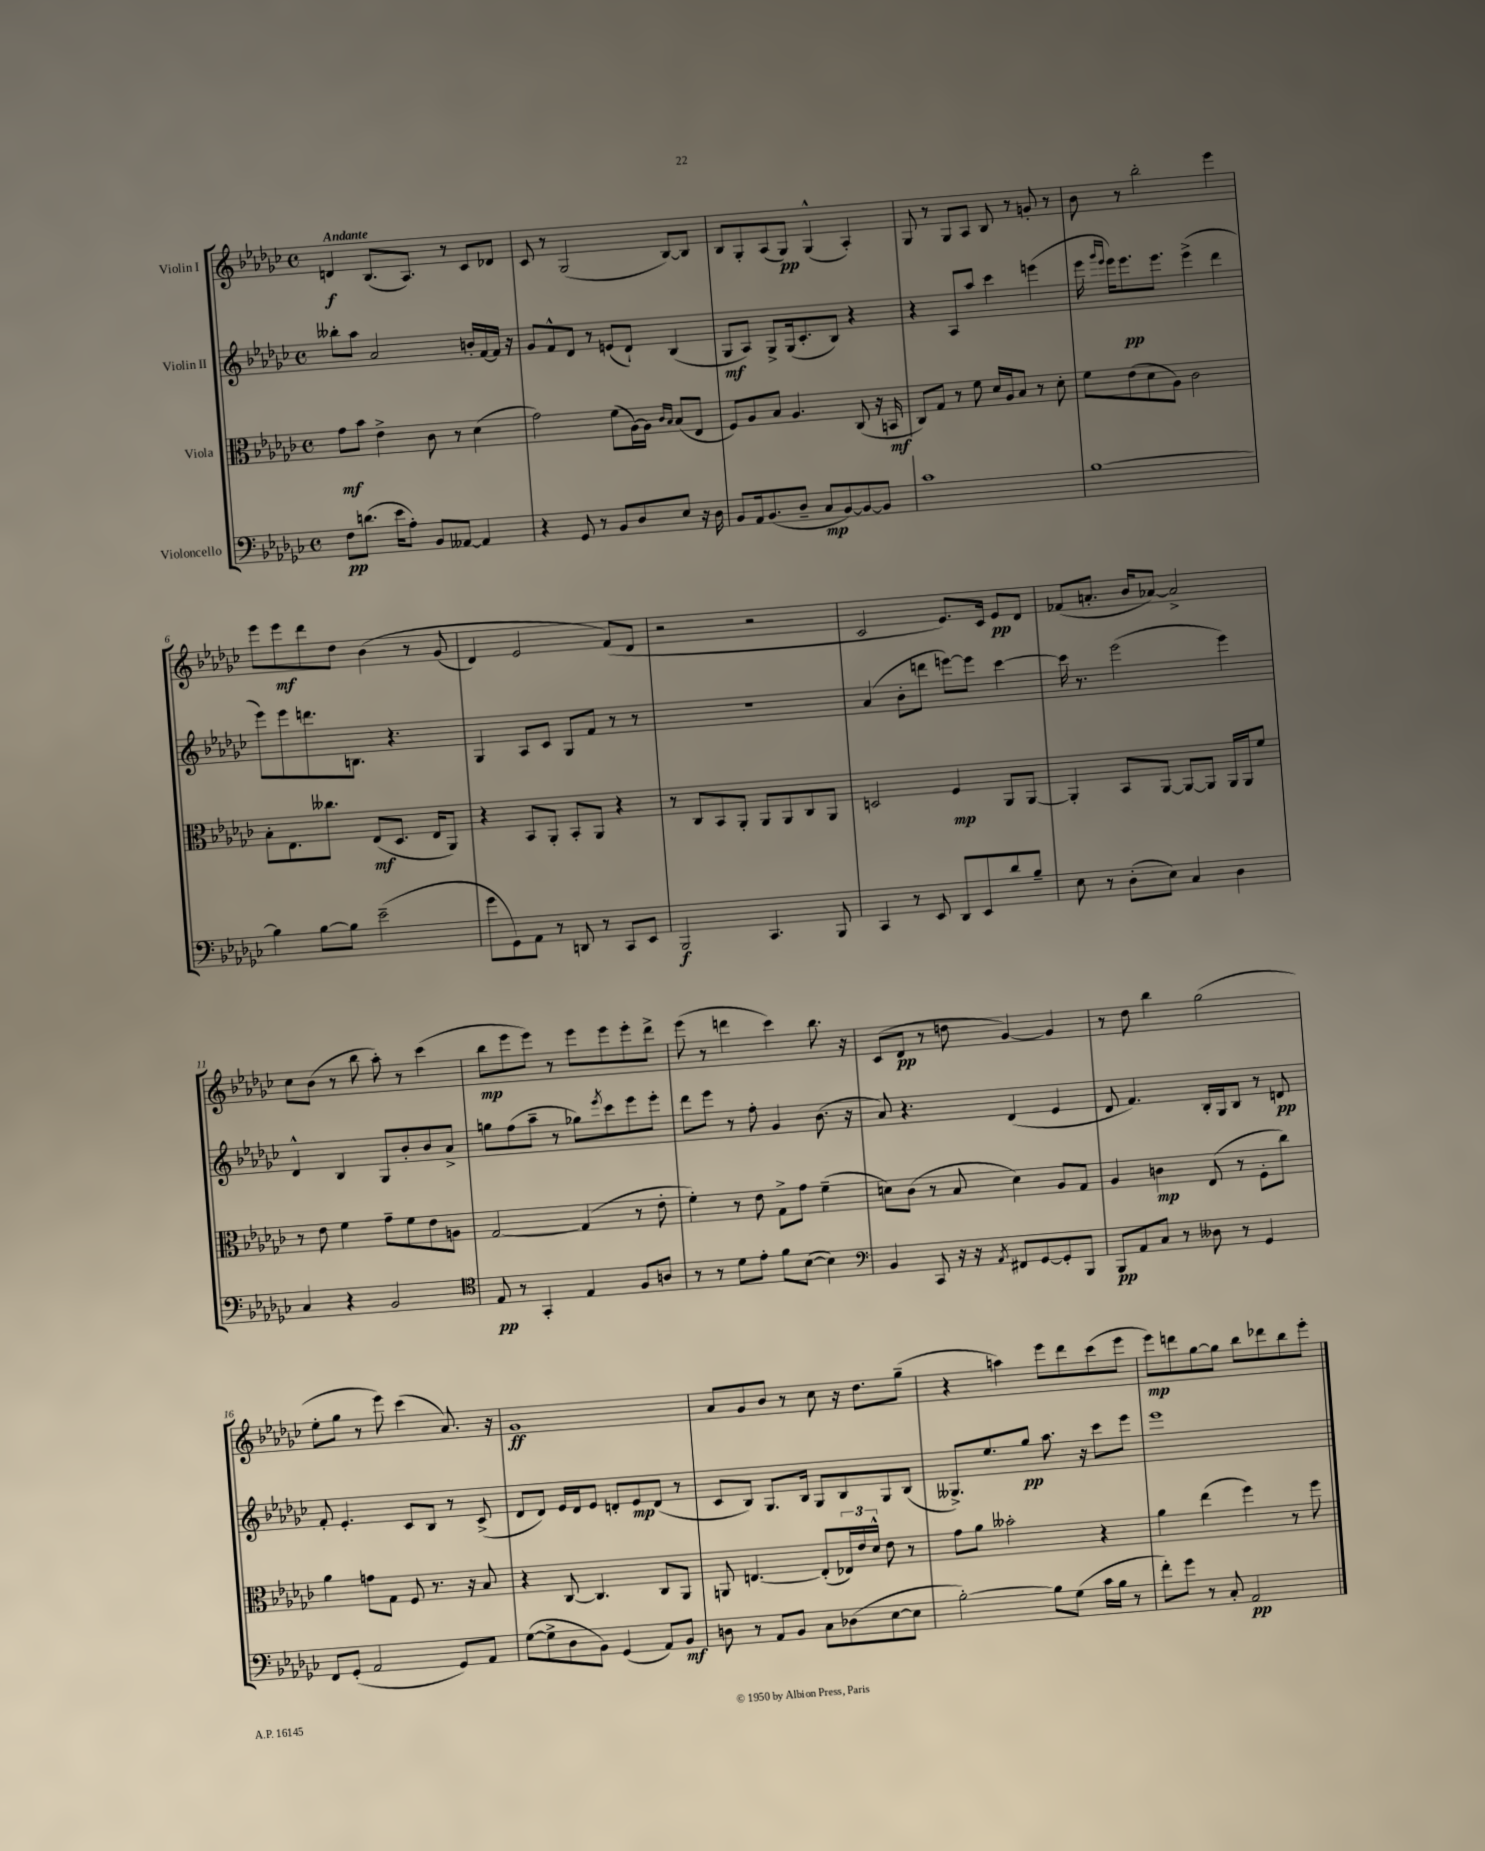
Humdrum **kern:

**kern	**dynam	**kern	**dynam	**kern	**dynam	**kern	**dynam
*part4	*part4	*part3	*part3	*part2	*part2	*part1	*part1
*staff4	*staff4	*staff3	*staff3	*staff2	*staff2	*staff1	*staff1
*I"Violoncello	*	*I"Viola	*	*I"Violin II	*	*I"Violin I	*
*clefF4	*	*clefC3	*	*clefG2	*	*clefG2	*
*k[b-e-a-d-g-c-]	*	*k[b-e-a-d-g-c-]	*	*k[b-e-a-d-g-c-]	*	*k[b-e-a-d-g-c-]	*
*M4/4	*	*M4/4	*	*M4/4	*	*M4/4	*
*met(c)	*	*met(c)	*	*met(c)	*	*met(c)	*
=1	=1	=1	=1	=1	=1	=1	=1
!	!	!	!	!	!	!LO:TX:a:B:t=Andante	!
8F\L	pp	8g-\L	mf	8bb--X'\L	.	4dn/	f
(8.dn\J	.	8b-\J	.	8aa-\J	.	.	.
.	.	4e-^\	.	2a-/	.	(8.B-/L	.
16e-\KL	.	.	.	.	.	.	.
8A-'\J)	.	.	.	.	.	.	.
.	.	.	.	.	.	8.A-/J)	.
8BB-/L	.	8c-\	.	.	.	.	.
[8AA--X/J	.	8r	.	.	.	8r	.
4AA--/]	.	(4d-\	.	16bn'/LL	.	8c-/L	.
.	.	.	.	[16f/	.	.	.
.	.	.	.	16f/JJ]	.	8d-X/J	.
.	.	.	.	16r	.	.	.
=2	=2	=2	=2	=2	=2	=2	=2
4r	.	2g-\)	.	8g-/L	.	8c-/	.
.	.	.	.	8f^^/	.	8r	.
8GG-/	.	.	.	8d-/J	.	(2G-/	.
8r	.	.	.	8r	.	.	.
8BB-/L	.	(8f\L	.	(8en/L	.	.	.
8D-/	.	[16A-\L)	.	8d-`/J)	.	.	.
.	.	16A-\JJ]	.	.	.	.	.
.	.	16qqc-/LL	.	.	.	.	.
.	.	16qqB-/JJ	.	.	.	.	.
8E-/J	.	(8B-/L	.	(4B-/	.	[8B-/L)	.
16r	.	8E-/J	.	.	.	8B-/J]	.
16D-\	.	.	.	.	.	.	.
=3	=3	=3	=3	=3	=3	=3	=3
8BB-/L	.	8F/L)	.	8G-/L	mf	8B-/L	.
16AA-/k	.	8A-/	.	8A-/J)	.	8G-'/	.
(8.BB-/	.	.	.	.	.	.	.
.	.	8B-/J	.	8G-^/L	.	(8A-/	.
8D-~/J	.	4.A-/	.	(16G-/k	.	8G-/J)	pp
.	.	.	.	8.c-'/	.	.	.
8C-/L	mp	.	.	.	.	(4G-^^/	.
[8BB-/)	.	.	.	8B-/J)	.	.	.
8BB-/_	.	(8C-/	.	4r	.	4A-'/)	.
8BB-/J]	.	16r	.	.	.	.	.
.	.	16BBn/	mf	.	.	.	.
=4	=4	=4	=4	=4	=4	=4	=4
1c-	.	8C-/L)	.	4r	.	8G-/	.
.	.	8G-/J	.	.	.	8r	.
.	.	8r	.	8A-/L	.	8G-/L	.
.	.	8f\	.	8aa-/J	.	8A-/J	.
.	.	16d-/LL	.	4ccc-\	.	8B-/	.
.	.	16A-/J	.	.	.	.	.
.	.	8B-/J	.	.	.	8r	.
.	.	8r	.	(4eeen\	.	8gn'/	.
.	.	8d-'\	.	.	.	8r	.
=5	=5	=5	=5	=5	=5	=5	=5
[1B-	.	8f\L	.	16eee-\	.	8b-\	.
.	.	.	.	16qqggg-/LL	.	.	.
.	.	.	.	16qqeee-/JJ	.	.	.
.	.	.	.	16eee-\KL)	.	.	.
.	.	(8e-\	.	8.eee-\	pp	8r	.
.	.	8d-\	.	.	.	2bb-'\	.
.	.	.	.	8.eee-\J	.	.	.
.	.	8A-\J)	.	.	.	.	.
.	.	2c-\	.	(4eee-^\	.	.	.
.	.	.	.	4ddd-\	.	4eee-\	.
!!LO:LB:g=z
=6	=6	=6	=6	=6	=6	=6	=6
4B-\]	.	8B-'\L	.	8eee-\L)	.	8eee-\L	.
.	.	8.E-\	.	8eee-\	.	8eee-\	mf
[8B-\L	.	.	.	8.dddn\	.	8ddd-\	.
.	.	8.cc--X\J	.	.	.	.	.
8B-\J]	.	.	.	.	.	8dd-\J	.
.	.	.	.	8.Bn\J	.	.	.
(2e-~\	.	(8E-/L	mf	.	.	(4b-\	.
.	.	8.D-/J	.	4.r	.	.	.
.	.	.	.	.	.	8r	.
.	.	16E-/KL	.	.	.	.	.
.	.	8AA-/J)	.	.	.	(8g-/	.
=7	=7	=7	=7	=7	=7	=7	=7
8g-\L	.	4r	.	4G-/	.	4d-/)	.
8GG-\)	.	.	.	.	.	.	.
8AA-\J	.	8BB-/L	.	8A-/L	.	2e-/	.
8r	.	8AA-'/J	.	8c-/J	.	.	.
8DDn/	.	8BB-'/L	.	8G-/L	.	.	.
8r	.	8AA-/J	.	8f/J	.	.	.
8CC-/L	.	4r	.	8r	.	(8f/L)	.
8EE-/J	.	.	.	8r	.	8d-/J	.
=8	=8	=8	=8	=8	=8	=8	=8
2BBB-/	f	8r	.	1r	.	2r	.
.	.	8C-/L	.	.	.	.	.
.	.	8BB-/	.	.	.	.	.
.	.	8AA-'/J	.	.	.	.	.
4.CC-/	.	8AA-/L	.	.	.	2r	.
.	.	8AA-/	.	.	.	.	.
.	.	8C-/	.	.	.	.	.
8BBB-/	.	8AA-/J	.	.	.	.	.
=9	=9	=9	=9	=9	=9	=9	=9
4CC-/	.	2Dn/	.	(4a-/	.	2c-/	.
8r	.	.	.	8b-'\L	.	.	.
8EE-/	.	.	.	8dddn\J	.	.	.
8DD-/L	.	4F/	mp	[8eeen\L)	.	8.e-/L)	.
8EE-/	.	.	.	8eee\J]	.	.	.
.	.	.	.	.	.	16c-/Jk	.
8d-/	.	8AA-/L	.	[4ccc-\	.	8e-/L	pp
8B-~/J	.	[8AA-/J	.	.	.	8d-/J	.
=10	=10	=10	=10	=10	=10	=10	=10
8E-\	.	4AA-'/]	.	16ccc-\]	.	(8f-X/L	.
.	.	.	.	8.r	.	.	.
8r	.	.	.	.	.	8.an'/J	.
(8D-'\L	.	8BB-/L	.	(2eee-\	.	.	.
.	.	.	.	.	.	16b-/KL	.
8E-\J)	.	[8AA-/J	.	.	.	[8a-X/J)	.
4C-/	.	8AA-/L_	.	.	.	2a-^/]	.
.	.	8AA-/J]	.	.	.	.	.
4D-\	.	16AA-/LL	.	4eee-\)	.	.	.
.	.	16AA-/J	.	.	.	.	.
.	.	8f/J	.	.	.	.	.
!!LO:LB:g=z
=11	=11	=11	=11	=11	=11	=11	=11
4C-/	.	8r	.	4d-^^/	.	8cc-\L	.
.	.	8e-\	.	.	.	(8b-\J	.
4r	.	4f\	.	4B-/	.	8r	.
.	.	.	.	.	.	8bb-\	.
2BB-/	.	8g-~\L	.	8G-/L	.	8aa-'\)	.
.	.	8f\	.	8b-'/	.	8r	.
.	.	8e-\	.	8b-/	.	(4ccc-\	.
.	.	8An\J	.	8a-^/J	.	.	.
=12	=12	=12	=12	=12	=12	=12	=12
*clefC4	*	*	*	*	*	*	*
8E-/	pp	[2G-/	.	8ggn\L	.	8bb-\L	mp
8r	.	.	.	(8ff\	.	8eee-\	.
4GG-'/	.	.	.	8aa-~\J	.	8eee-\J)	.
.	.	.	.	8r	.	8r	.
4E-/	.	(4G-/]	.	8gg-X\L)	.	8eee-\L	.
.	.	.	.	8qeee-/	.	.	.
.	.	.	.	8ccc-\	.	8eee-\	.
8F/L	.	8r	.	8eee-\	.	8eee-'\	.
8An/J	.	8e-'\	.	8eee-'\J	.	8ddd-^\J	.
=13	=13	=13	=13	=13	=13	=13	=13
8r	.	4f'\)	.	8ddd-\L	.	(8eee-\	.
8r	.	.	.	8eee-\J	.	8r	.
8d-\L	.	8r	.	8r	.	4dddn\	.
8e-'\J	.	8e-\	.	8ff'\	.	.	.
8f\L	.	8G-^\L	.	4g-/	.	4ccc-\)	.
([8B-\J	.	8g-\J	.	.	.	.	.
4B-\])	.	(4f~\	.	(8.b-\	.	8.bb-\	.
.	.	.	.	16r	.	16r	.
=14	=14	=14	=14	=14	=14	=14	=14
*clefF4	*	*	*	*	*	*	*
4BB-/	.	8dn\L)	.	8a-/)	.	(8c-/L	.
.	.	(8c-\J	.	4.r	.	8d-/J	pp
8CC-/	.	8r	.	.	.	8r	.
16r	.	8B-/	.	.	.	8ddn\	.
16r	.	.	.	.	.	.	.
8qAA-/	.	.	.	.	.	.	.
8FF#X/L	.	4d\)	.	(4d-/	.	[4g-/)	.
[8GG-/	.	.	.	.	.	.	.
8GG-'/]	.	8A-/L	.	4e-/	.	4g-/]	.
8BBB-/J	.	8G-/J	.	.	.	.	.
=15	=15	=15	=15	=15	=15	=15	=15
8BBB-/L	pp	4A-/	.	8d-/	.	8r	.
8AA-/	.	.	.	4.f/)	.	8dd-\	.
8C-/J	.	4cn\	mp	.	.	4bb-\	.
8r	.	.	.	.	.	.	.
8D--X\	.	(8E-/	.	16B-'/LL	.	(2gg-\	.
.	.	.	.	16G-/J	.	.	.
8r	.	8r	.	8B-/J	.	.	.
4GG-/	.	8F'\L	.	8r	.	.	.
.	.	8cc-\J)	.	8dn/	pp	.	.
!!LO:LB:g=z
=16	=16	=16	=16	=16	=16	=16	=16
8FF/L	.	4a-\	.	8f'/	.	8ee-'\L	.
(8GG-'/J	.	.	.	4.e-'/	.	8gg-\J	.
2AA-/	.	8gn\L	.	.	.	8r	.
.	.	8G-\J	.	.	.	8eee-\)	.
.	.	8F/	.	8c-/L	.	(4ccc-\	.
.	.	8.r	.	8B-/J	.	.	.
8GG-/L)	.	.	.	8r	.	8.a-/)	.
.	.	16r	.	.	.	.	.
8AA-/J	.	8B-/	.	(8c-^/	.	.	.
.	.	.	.	.	.	16r	.
=17	=17	=17	=17	=17	=17	=17	=17
([8G-\L	.	4r	.	8d-/L	.	1g-	ff
8G-^\]	.	.	.	8d-/J)	.	.	.
8D-\	.	[8C-/	.	16e-/LL	.	.	.
.	.	.	.	16d-/J	.	.	.
8BB-\J)	.	4.C-/]	.	8e-/J	.	.	.
(4GG-/	.	.	.	8dn'/L	.	.	.
.	.	.	.	8e-/	mp	.	.
8AA-/L)	.	8C-/L	.	(8d/J	.	.	.
8BB-/J	mf	8AA-/J	.	8r	.	.	.
=18	=18	=18	=18	=18	=18	=18	=18
8Dn\	.	8AAn/	.	8c-/L	.	8a-/L	.
8r	.	[4.En/	.	8B-/J)	.	8g-/	.
8AA-/L	.	.	.	8.G-/L	.	8b-/J	.
8BB-/J	.	.	.	.	.	8r	.
.	.	.	.	16B-/Jk	.	.	.
8C-\L	.	(8E'/L]	.	8G-/L	.	8cc-\	.
(8D-X\	.	24E-X/L)	.	8B-/	.	16r	.
.	.	24e-/	.	.	.	.	.
.	.	.	.	.	.	8.dd-\L	.
.	.	24d-^^/JJ	.	.	.	.	.
[8E-\	.	8e-\	.	8G-/	.	.	.
8E-\J]	.	8r	.	(8B-/J	.	(8gg-~\J	.
=19	=19	=19	=19	=19	=19	=19	=19
[2B-'\)	.	8g-\L	.	8.G--X^/L)	.	4r	.
.	.	8a-\J	.	.	.	.	.
.	.	.	.	8.ee-/	.	.	.
.	.	2b--X'\	.	.	.	4aan\)	.
.	.	.	.	8gg-/J	pp	.	.
8B-\L]	.	.	.	8.aa-\	.	8eee-\L	.
(8G-\J	.	.	.	.	.	8ddd-\	.
.	.	.	.	16r	.	.	.
16c-\LL	.	4r	.	8ccc-\L	.	(8ccc-\	.
16B-\JJ	.	.	.	.	.	.	.
8r	.	.	.	8eee-\J	.	8eee-\J	.
=20	=20	=20	=20	=20	=20	=20	=20
8f'\L)	.	4a-\	.	1eee-	.	8eee-\L)	mp
8g-\J	.	.	.	.	.	8dddn\	.
8r	.	(4ee-\	.	.	.	[8gg-\	.
8C-'/	.	.	.	.	.	8gg-\J]	.
2AA-/	pp	4ff\)	.	.	.	8bb-\L	.
.	.	.	.	.	.	8ddd-X\	.
.	.	8r	.	.	.	8bb-\	.
.	.	8ff\	.	.	.	8eee-'\J	.
==	==	==	==	==	==	==	==
*-	*-	*-	*-	*-	*-	*-	*-
